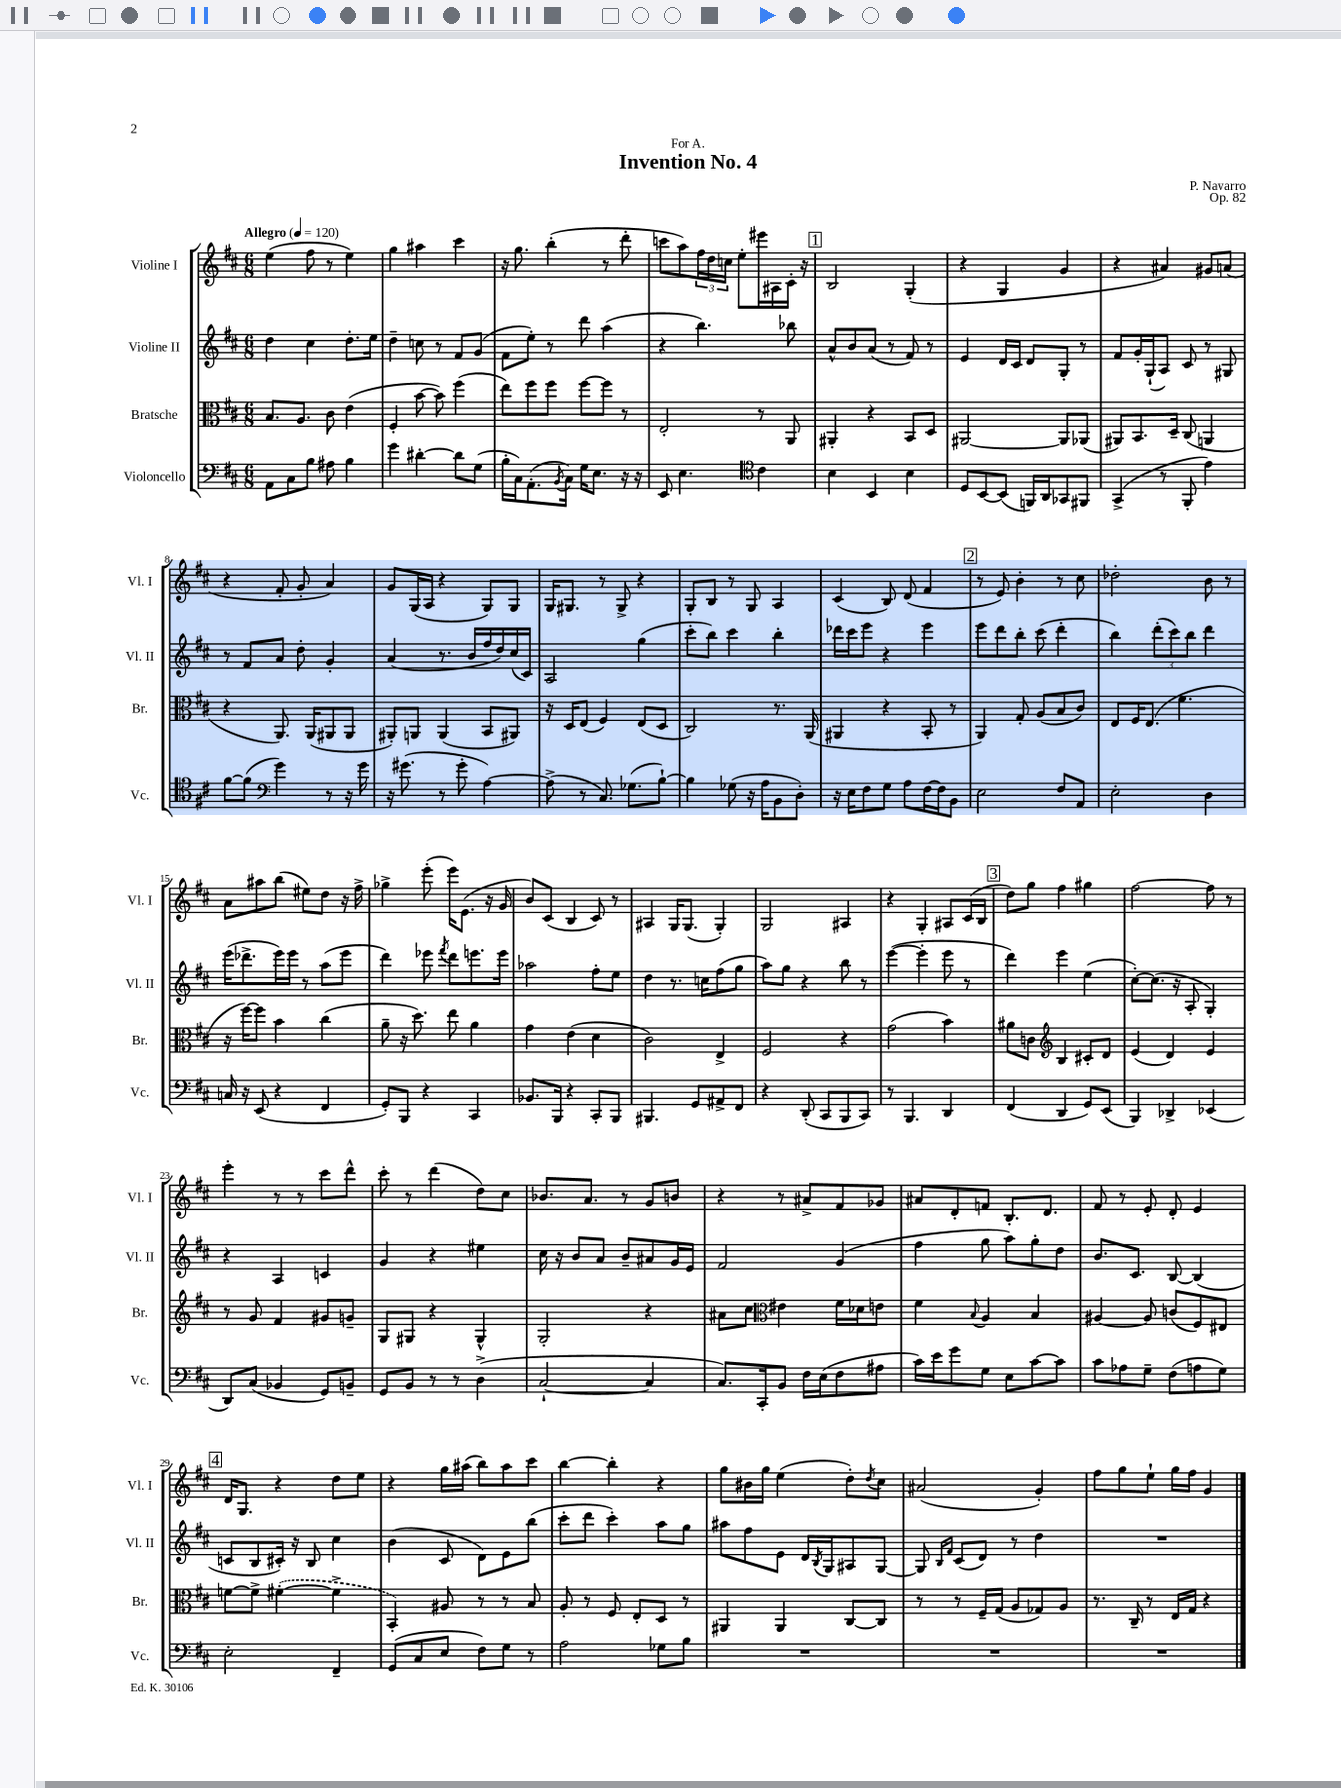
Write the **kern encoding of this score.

**kern	**kern	**kern	**kern
*staff4	*staff3	*staff2	*staff1
*clefF4	*clefC3	*clefG2	*clefG2
*k[f#c#]	*k[f#c#]	*k[f#c#]	*k[f#c#]
*M6/8	*M6/8	*M6/8	*M6/8
*MM120	*MM120	*MM120	*MM120
8AA\L	8.B/L	4dd\	(4ee\
8C#\	.	.	.
.	8.A/J	.	.
8B\J	.	4cc#\	8ff#\
8A#\	8c#\	.	8r
4B\	(4e\	8.dd'\L	4ee\)
.	.	16ee\Jk	.
=	=	=	=
4g\	4F#'/	4dd~\	4gg\
[4d#'\	[8b\	8cc\	4aa#\
.	8b\])	8r	.
8d#\]L	(4ff#\	8f#/L	4ccc#\
(8G\J	.	(8g/J	.
=	=	=	=
16B'\LL	8ee\L)	8f#\L	16r
16C#\J)	.	.	8.gg\
(8.AA'\	8ff#\	8ee'\J)	.
.	8ff#\J	8r	(4bb'\
8qBB/	.	.	.
16C#\Jk)	.	.	.
16G\LK	[8ff#\L	8ddd\	.
8.E\J	.	.	.
.	8ff#\]J	(4aa\	8r
16r	8r	.	8ddd'\
16r	.	.	.
=	=	=	=
8EE/	2E'/	4r	8ccc\L
4.E\	.	.	8aa\)
.	.	4.bb\)	24ff#\L
.	.	.	24dd\
.	.	.	24cc\JJ
.	.	.	8ee'\L
*clefC4	*	*	*
4c#\	8r	.	16eee#\L
.	.	.	16A#\
.	8AA/	8bb-\	16c#'\JJ
.	.	.	16r
=	=	=	=
4B\	4AA#'/	8a^^/L	2B/
.	.	8b/	.
4BB/	4r	(8a/J	.
.	.	8r	.
4B\	8BB/L	8f#/)	(4G'/
.	8D/J	8r	.
=	=	=	=
8D/L	[2AA#/	4e/	4r
[8BB/	.	.	.
(8BB/]J	.	16d/LL	4G/
.	.	16c#/JJ	.
16FF/LL)	.	8d/L	.
16AA/J	.	.	.
8GG-/	8AA#/]L	8G'/J	4g/
8FF#/J	(8AA-/J	8r	.
=	=	=	=
(4GG^/	8AA#/L)	8f#/L	4r
.	8.BB/	16g'/L	.
.	.	(16G`/J	.
8r	.	8A/J)	4a#/)
.	16D~/Jk	.	.
8FF#'/	(8C#/	8c#/	.
4e\)	4AA/	8r	8g#/L
.	.	8G#/	(8a/J
=	=	=	=
[8f#\L	4r	8r	4r
(8f#\]J	.	8f#/L	.
*clefF4	*	*	*
4g\)	8.AA/)	8a/J	8f#'/
.	.	8dd'\	8g'/
.	(16AA/LK	.	.
8r	8AA#/	4g'/	4a/)
16r	8AA#/J	.	.
16g\	.	.	.
=	=	=	=
16r	8AA#'/L)	(4a/	8g/L
(8.g#\	.	.	.
.	8AA/J	.	(16G/L
.	.	.	16A/JJ
8r	(4AA/	8.r	4r
8g#'\	.	.	.
.	.	16b/LL	.
[4A\)	8BB/L	16ff#/	8G/L)
.	.	16dd/)	.
.	8AA#/J)	(16cc#/	8G/J
.	.	16c#/JJ)	.
=	=	=	=
(8A^\]	16r	2A/	16G/LK
.	16D/LK	.	8.G#/J
8r	(8E/J	.	.
8.C#/)	4F#/)	.	8r
.	.	.	8G#^/
(8.G-\L	.	.	.
.	(8E/L	(4gg\	4r
[8B`\J)	8D/J	.	.
=	=	=	=
4B\]	2C#/)	8ccc#'\L	8G'/L
.	.	8bb\J)	8B/J
(8G-\	.	4ccc#\	8r
16r	.	.	8G/
16A\LK	.	.	.
8BB\	8.r	4bb'\	4A/
8D'\J)	.	.	.
.	(16AA/	.	.
=	=	=	=
16r	4AA#/	16ddd-\LL	(4c#/
16E\LK	.	16ccc#\J	.
8F#\	.	8eee\J	.
8G\J	4r	4r	8B/)
8A\L	.	.	(8d/
[16F#\L	8BB'/	4eee\	4f#/
16F#\]J	.	.	.
8BB\J	8r	.	.
=	=	=	=
2E\	4AA/)	8eee\L	8r
.	.	8ddd\	8e/)
.	8G'/	8bb'\J	4b'\
.	(8A/L	(8ccc#\	.
8F#/L	8B/	4ddd'\	8r
8AA/J	8c#/J)	.	8cc#\
=	=	=	=
2E'\	8E/L	4bb\)	2dd-'\
.	16F#/K	.	.
.	(8.E/J	.	.
.	.	(12ddd'\L	.
.	.	12ccc#\)	.
.	4.f#\	.	.
.	.	12bb\J	.
4D\	.	4ddd\	8b\
.	.	.	8r
=	=	=	=
16C/	16r	(16eee\LK	8a\L
16r	[16ff#\LK)	8.ddd-^\	.
(8EE/	8ff#\]J	.	8aa#\
4r	4b\	16eee\L)	(8bb\J
.	.	16eee\JJ	.
.	.	8r	8ee#\L)
4FF#/	(4cc#\	(8aa\L	8dd\J
.	.	8eee\J	16r
.	.	.	16ff#^\
=	=	=	=
8GG'/L)	8a~\	4ddd\)	4gg-^\
8BBB/J	16r	.	.
.	8.dd\)	.	.
4r	.	8eee-\	(8eee'\
.	.	8qfff#/	.
.	8ee\	8ddd\L	16eee\LK)
.	.	.	(8.e\J
4CC#/	4a\	8.eee\	.
.	.	.	16r
.	.	16eee\Jk	16g/
=	=	=	=
8.BB-/L	4g\	2aa-\	8b/L)
.	.	.	(8c#/J
16BBB/Jk	.	.	.
4r	(4e\	.	4B/
8CC#'/L	4d\	8ff#'\L	8c#/)
8BBB/J	.	8ee\J	8r
=	=	=	=
4.BBB#/	2c#\)	4dd\	4A#/
.	.	8.r	16G/LK
.	.	.	(8.G/J
8GG/L	.	.	.
.	.	16cc\LK	.
8AA#^/	4E^/	(8ff#\	4G'/)
8FF#/J	.	8gg\J	.
=	=	=	=
4r	2F#/	8aa\L)	2G/
.	.	8gg\J	.
(8DD'/	.	4r	.
8CC#/L	.	.	.
8BBB/	4r	8bb\	4A#/
8CC#/J)	.	8r	.
=	=	=	=
8r	(2g\	([4eee\	4r
4.BBB/	.	.	.
.	.	4eee'\]	4G'/
4DD/	4b\)	8eee\	8A#/L
.	.	8r	(16c#/L
.	.	.	16B/JJ
=	=	=	=
(4FF#/	8a#\L	4ddd\)	8dd\L)
.	8c\J	.	8gg\J
*	*clefG2	*	*
4DD/	4B/	4eee\	4ff#\
8GG/L)	8c#'/L	(4ee\	4gg#\
(8EE/J	8d/J	.	.
=	=	=	=
4BBB/)	(4e/	[8cc#'\L)	[2ff#\
.	.	(8.cc#\]J	.
4DD-^/	4d/)	.	.
.	.	16r	.
.	.	8A'/	.
(4EE-/	4e/	4G'/)	8ff#\]
.	.	.	8r
=	=	=	=
8DD/L)	8r	4r	4eee'\
(8C#/J	8g/	.	.
4BB-/	4f#/	4A/	8r
.	.	.	8r
8GG/L)	8g#/L	4c/	8ccc#\L
8BB~/J	8g~/J	.	8ddd^^\J
=	=	=	=
8GG/L	8G/L	4g/	8ccc#'\
8BB/J	8G#/J	.	8r
8r	4r	4r	(4ddd\
8r	.	.	.
(4D^\	4G#^^/	4ee#\	8dd\L)
.	.	.	8cc#\J
=	=	=	=
[2C#`/	2G'/	16cc#\	8.b-/L
.	.	16r	.
.	.	8b/L	.
.	.	.	8.a/J
.	.	8a/J	.
.	.	8b~/L	8r
4C#/]	4r	8a#/	8g/L
.	.	16g/L	8b/J
.	.	16e/JJ	.
=	=	=	=
8.C#/L)	8a#\L	2f#/	4r
.	8cc#\J	.	.
16CC#'/k	.	.	.
*	*clefC3	*	*
8BB/J	4e#\	.	8r
16F#\LL	.	.	8a#^/L
(16E\J	.	.	.
8F#\	16f#\LL	(4g/	8f#/
.	16d-\J	.	.
8A#\J	8e\J	.	8g-/J
=	=	=	=
16c#\LL)	4f#\	4ff#\	8a#/L
16e\J	.	.	.
8g\	.	.	8d'/
.	8qqB/	.	.
8G\J	4A/	8gg\	8f/J
8E\L	.	8aa\L)	8.B'/L
[8c#\	4B/	8gg'\	.
.	.	.	8.d/J
8c#\]J	.	8dd\J	.
=	=	=	=
8c#\L	[4A#/	8.b/L	8f#/
8A-\	.	.	8r
.	.	8.c#/J	.
8G~\J	8A#/]	.	8e'/
(8F#\L	(8c/L	[8B/	8d'/
8A\	8F#/)	(4B/]	4e/
8G\J)	8E#/J	.	.
=	=	=	=
2E'\	[8f\L	8c/L	16d/LK
.	.	.	8.G/J
.	8f^\]J	8B/	.
.	([4f#'\	16c#'/Jk)	4r
.	.	16r	.
.	.	8B/	.
4FF#~/	4f#^\]	4cc#\	8dd\L
.	.	.	8ee\J
=	=	=	=
(8GG/L	4BB'/)	(4b\	4r
8C#/	.	.	.
8E/J	8A#/	8c#/	16gg\LL
.	.	.	(16aa#\JJ
8F#\L)	8r	8d\L)	8bb\L)
8G\J	8r	8e\	8aa#\
8r	8B/	(8bb\J	8ccc#\J
=	=	=	=
2A\	8A'/	8ccc#'\L	[4bb\
.	8r	8ddd\J	.
.	8F#/	4ccc#'\)	4bb'\]
.	8E'/L	.	.
8G-\L	8D/J	8aa\L	4r
8B\J	8r	8gg\J	.
=	=	=	=
2.r	4AA#/	8aa#\L	8gg\L
.	.	8ff#\	16b#\L
.	.	.	16gg\JJ
.	4AA#/	8e\J	(4ee\
.	.	16d/LL	.
.	.	8qB/	.
.	.	16G/J	.
.	[8C#/L	8A#/	8dd'\L)
.	.	.	8qdd/
.	8C#/]J	[8G/J	8cc#\J
=	=	=	=
2.r	8r	8G/]	(2a#/
.	.	16qqB/LL	.
.	.	16qqf#/JJ	.
.	8r	(8c#/L	.
.	16F#~/LL	8d/J)	.
.	(16G/JJ	.	.
.	8A/L	8r	.
.	8G-/)	4dd\	4g'/)
.	8A/J	.	.
=	=	=	=
2.r	8.r	2.r	8ff#\L
.	.	.	8gg\
.	16C#~/	.	.
.	8r	.	8ee`\J
.	16E/LL	.	16gg\LL
.	16G/JJ	.	16ff#\JJ
.	4r	.	4g/
==	==	==	==
*-	*-	*-	*-
